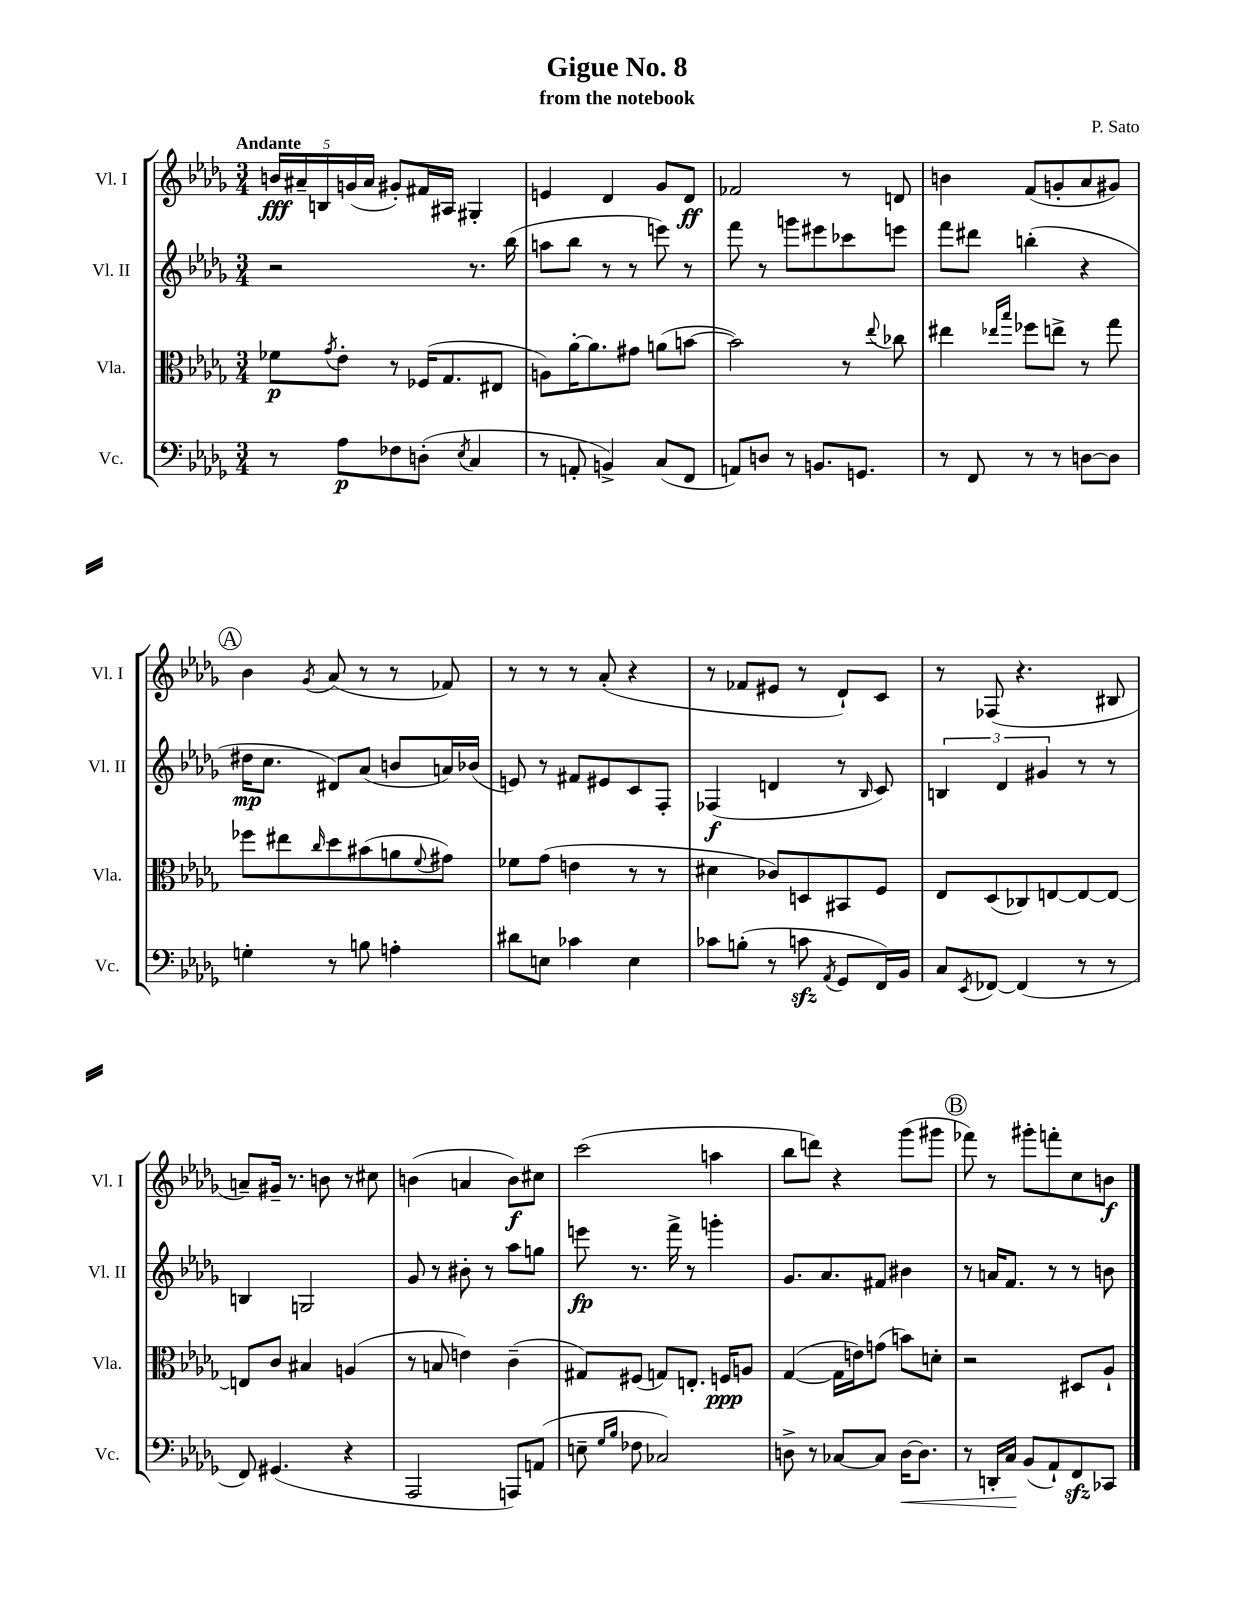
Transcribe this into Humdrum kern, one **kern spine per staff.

**kern	**dynam	**kern	**dynam	**kern	**dynam	**kern	**dynam
*part4	*part4	*part3	*part3	*part2	*part2	*part1	*part1
*staff4	*staff4	*staff3	*staff3	*staff2	*staff2	*staff1	*staff1
*I"Vc.	*	*I"Vla.	*	*I"Vl. II	*	*I"Vl. I	*
*I'Vc.	*	*I'Vla.	*	*I'Vl. II	*	*I'Vl. I	*
*clefF4	*	*clefC3	*	*clefG2	*	*clefG2	*
*k[b-e-a-d-g-]	*	*k[b-e-a-d-g-]	*	*k[b-e-a-d-g-]	*	*k[b-e-a-d-g-]	*
*M3/4	*	*M3/4	*	*M3/4	*	*M3/4	*
=1	=1	=1	=1	=1	=1	=1	=1
!	!	!	!	!	!	!LO:TX:a:B:t=Andante	!
8r	.	8f-X\L	p	2r	.	20bn/LL	fff
.	.	.	.	.	.	20a#X~/	.
.	.	.	.	.	.	20Bn/	.
.	.	8qg-/	.	.	.	.	.
8A-\L	p	8e-'\J	.	.	.	.	.
.	.	.	.	.	.	(20gn/	.
.	.	.	.	.	.	20a#/JJ	.
8F-X\	.	8r	.	.	.	8g#X'/L)	.
(8Dn'\J	.	(16F-X/KL	.	.	.	16f#X/L	.
.	.	8.G-/	.	.	.	16A#X/JJ	.
8qE-/	.	.	.	.	.	.	.
4C/	.	.	.	8.r	.	4G#X'/	.
.	.	8E#X/J	.	.	.	.	.
.	.	.	.	(16bb-\	.	.	.
=2	=2	=2	=2	=2	=2	=2	=2
8r	.	8An\L)	.	8aan\L	.	4en/	.
8AAn'/	.	[16a-'\K	.	8bb-\J	.	.	.
.	.	8.a-\]	.	.	.	.	.
4BBn^/)	.	.	.	8r	.	4d-/	.
.	.	8g#X\J	.	8r	.	.	.
(8C/L	.	(8an\L	.	8eeen\)	.	8g-/L	.
8FF/J	.	[8bn\J	.	8r	.	8d-/J	ff
=3	=3	=3	=3	=3	=3	=3	=3
8AAn/L)	.	2b\])	.	8fff\	.	2f-X/	.
8Dn/J	.	.	.	8r	.	.	.
8r	.	.	.	8gggn\L	.	.	.
8.BBn/L	.	.	.	8eee#X\	.	.	.
.	.	8r	.	8ccc-X\	.	8r	.
8.GGn/J	.	.	.	.	.	.	.
.	.	8qqee-/	.	.	.	.	.
.	.	8cc-X\	.	8eeen\J	.	8dn/	.
=4	=4	=4	=4	=4	=4	=4	=4
8r	.	4ee#X\	.	8fff\L	.	4bn\	.
8FF/	.	.	.	8ddd#X\J	.	.	.
.	.	16qqee-X/LL	.	.	.	.	.
.	.	16qqbb-/JJ	.	.	.	.	.
8r	.	8ff-X\L	.	(4bbn'\	.	(8f/L	.
8r	.	8een^\J	.	.	.	8gn'/	.
[8Dn\L	.	8r	.	4r	.	8a-/	.
8D\J]	.	8gg-\	.	.	.	8g#X/J)	.
!!LO:LB:g=z
!!LO:REH:place=s1:t=A
=5	=5	=5	=5	=5	=5	=5	=5
4Gn'\	.	8ff-X\L	.	16dd#X\KL	mp	4b-\	.
.	.	.	.	8.cc\J	.	.	.
.	.	8ee#X\	.	.	.	.	.
.	.	16qqcc/	.	.	.	8qg-/	.
8r	.	8dd-\	.	8d#X/L)	.	(8a-/	.
8Bn\	.	(8b#X\	.	(8a-/J	.	8r	.
4An'\	.	8an\	.	8bn/L	.	8r	.
.	.	8qqf/	.	.	.	.	.
.	.	8g#X\J)	.	16an/L)	.	8f-X/)	.
.	.	.	.	(16b-X/JJ	.	.	.
=6	=6	=6	=6	=6	=6	=6	=6
8d#X\L	.	8f-X\L	.	8en/)	.	8r	.
8En\J	.	(8g-\J	.	8r	.	8r	.
4c-X\	.	4en\	.	8f#X/L	.	8r	.
.	.	.	.	8e#X/	.	(8a-'/	.
4E\	.	8r	.	8c/	.	4r	.
.	.	8r	.	8F'/J	.	.	.
=7	=7	=7	=7	=7	=7	=7	=7
8c-X\L	.	4d#X\	.	(4F-X/	f	8r	.
(8Bn'\J	.	.	.	.	.	8f-X/L	.
8r	.	8c-X/L)	.	4dn/	.	8e#X/J	.
8cnzz\	.	8Dn/	.	.	.	8r	.
8qAA-/	.	.	.	.	.	.	.
8GG-/L	.	8BB#X/	.	8r	.	8d-`/L)	.
.	.	.	.	16qqB-/	.	.	.
16FF/L)	.	8F/J	.	8c/)	.	8c/J	.
16BB-/JJ	.	.	.	.	.	.	.
=8	=8	=8	=8	=8	=8	=8	=8
8C/L	.	8E-/L	.	6Bn/	.	8r	.
8qEE-/	.	.	.	.	.	.	.
[8FF-X/J	.	(8D-/	.	.	.	(8F-X/	.
.	.	.	.	6d-/	.	.	.
(4FF-/]	.	8C-X/)	.	.	.	4.r	.
.	.	.	.	6g#X/	.	.	.
.	.	[8En/	.	.	.	.	.
8r	.	8E/_	.	8r	.	.	.
8r	.	8E/J_	.	8r	.	8B#X/	.
!!LO:LB:g=z
=9	=9	=9	=9	=9	=9	=9	=9
8FF/)	.	8En/L]	.	4Bn/	.	8an~/L)	.
(4.GG#X/	.	8c/J	.	.	.	16g#X~/Jk	.
.	.	.	.	.	.	8.r	.
.	.	4B#X/	.	2Gn/	.	.	.
.	.	.	.	.	.	8bn\	.
4r	.	(4An/	.	.	.	8r	.
.	.	.	.	.	.	8cc#X\	.
=10	=10	=10	=10	=10	=10	=10	=10
2AAA-/	.	8r	.	8g-/	.	(4bn\	.
.	.	8Bn/	.	8r	.	.	.
.	.	4en\)	.	8b#X'\	.	4an/	.
.	.	.	.	8r	.	.	.
8AAAn/L)	.	(4c~\	.	8aa-\L	.	8b\L)	f
(8AAn/J	.	.	.	8ggn\J	.	8cc#X\J	.
=11	=11	=11	=11	=11	=11	=11	=11
8En~\	.	8G#X/L)	.	8eeen\	fp	(2ccc\	.
16qqG-/LL	.	.	.	.	.	.	.
16qqB-/JJ	.	.	.	.	.	.	.
8F-X\	.	(8F#X/J	.	8.r	.	.	.
2C-X/)	.	8Gn/L)	.	.	.	.	.
.	.	.	.	16fff^\	.	.	.
.	.	8.En'/J	.	8r	.	.	.
.	.	.	.	4gggn'\	.	4aan\	.
.	.	16Fn/KL	ppp	.	.	.	.
.	.	8An/J	.	.	.	.	.
=12	=12	=12	=12	=12	=12	=12	=12
8Dn^\	.	([4G-/	.	8.g-/L	.	8bb-\L	.
8r	.	.	.	.	.	8dddn\J)	.
.	.	.	.	8.a-/	.	.	.
[8C-X/L	.	16G-\LL]	.	.	.	4r	.
.	.	16en\J)	.	.	.	.	.
8C-/J]	.	(8gn\J	.	8f#X/J	.	.	.
!	!LO:HP:b	!	!	!	!	!	!
[16D\KL	<	8bn\L)	.	4b#X\	.	(8ggg-\L	.
8.D\J]	.	.	.	.	.	.	.
.	.	8dn'\J	.	.	.	8ggg#X\J	.
!!LO:REH:place=s1:t=B
=13	=13	=13	=13	=13	=13	=13	=13
8r	.	2r	.	8r	.	8fff-X\)	.
16DDn'/LL	.	.	.	16an/KL	.	8r	.
16C/JJ	.	.	.	8.f/J	.	.	.
(8BB-/L	[	.	.	.	.	8ggg#X'\L	.
8AA-`/)	.	.	.	8r	.	8fffn'\	.
8FFzz/	.	8D#X/L	.	8r	.	8cc\	.
8CC-X/J	.	8A-`/J	.	8bn\	.	8bn\J	f
==	==	==	==	==	==	==	==
*-	*-	*-	*-	*-	*-	*-	*-
